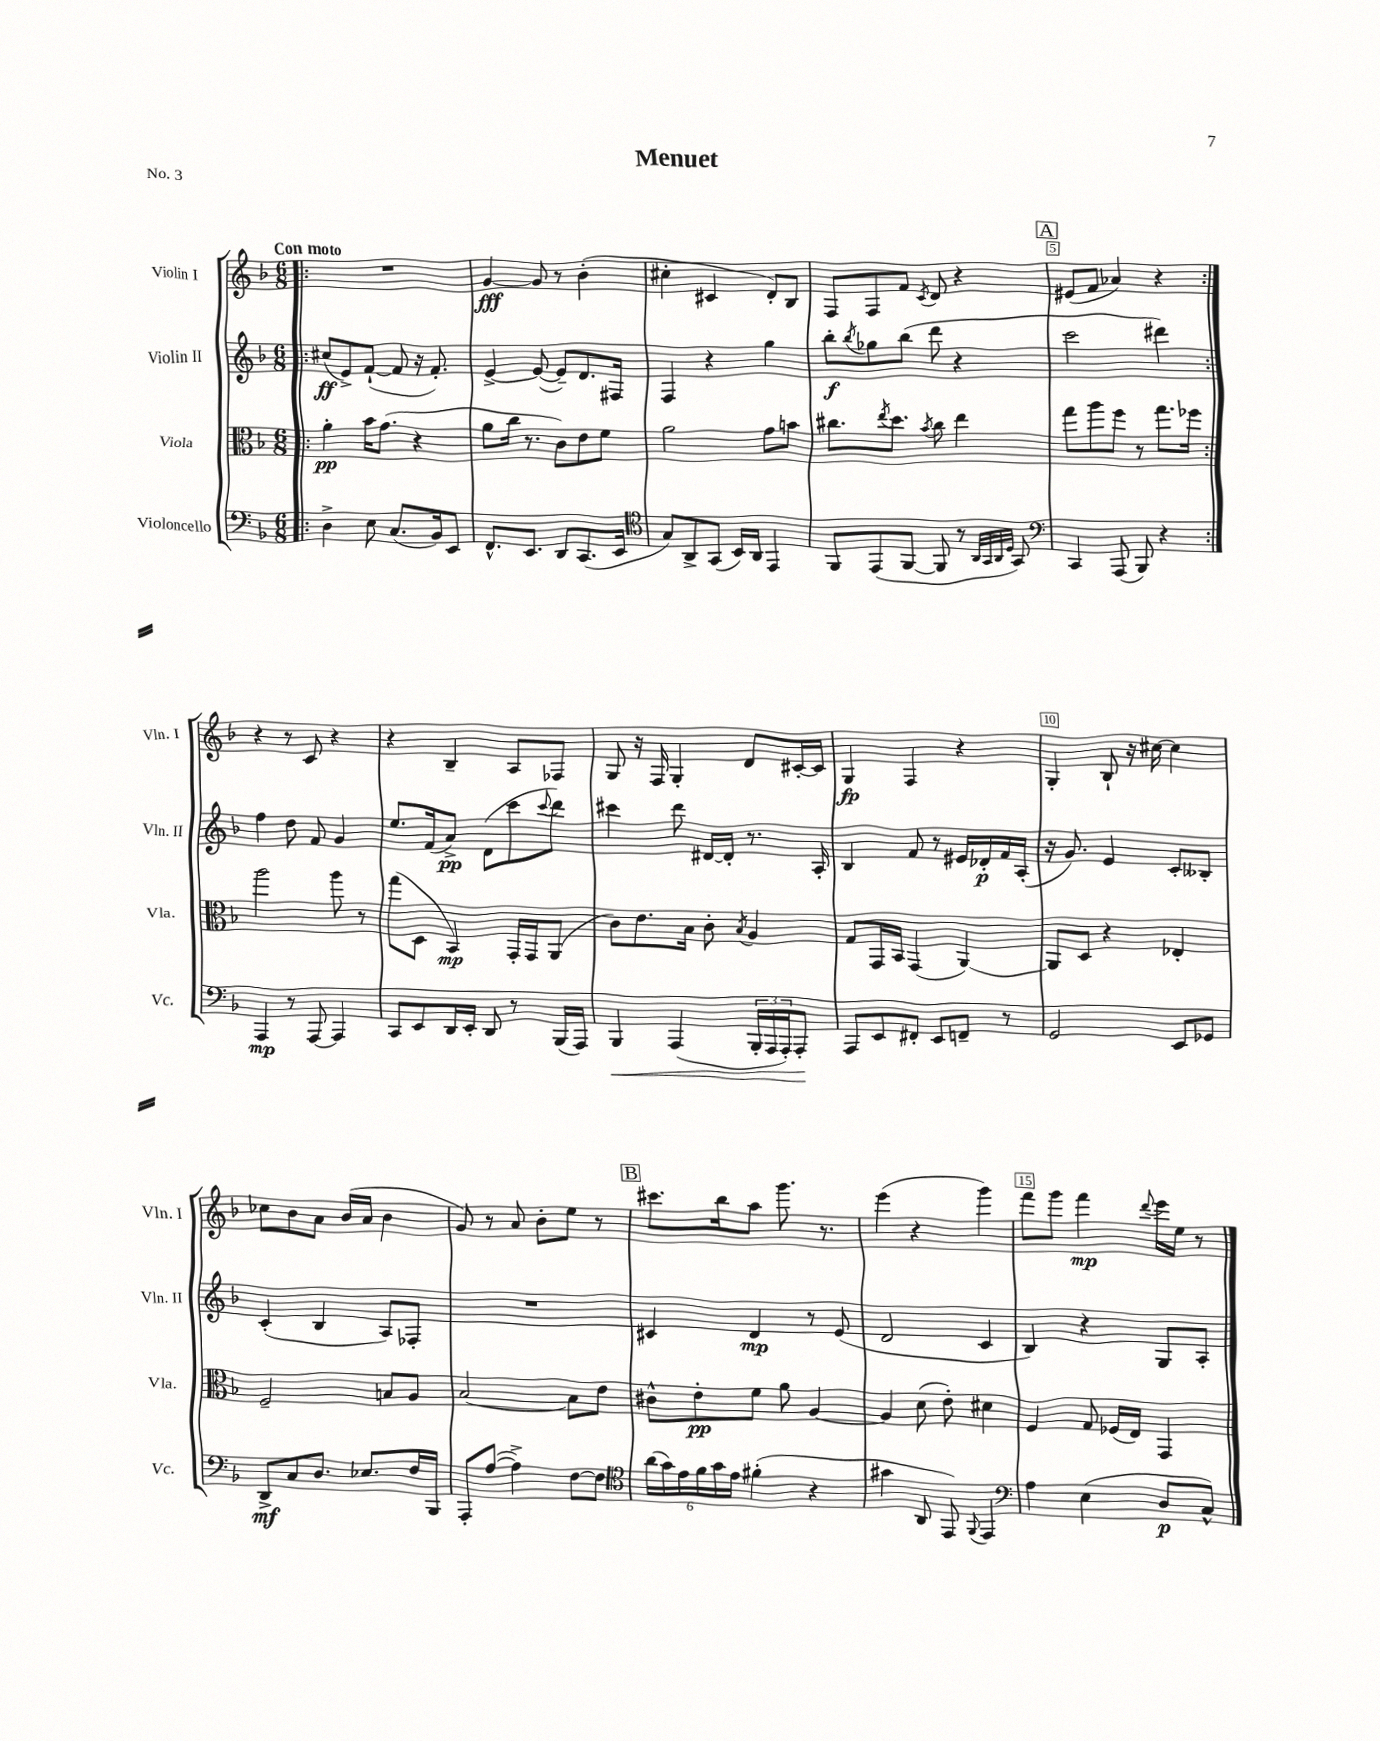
\header { title = "Menuet" piece = "No. 3" }
<<
\new StaffGroup <<
\new Staff = "s0" \with { instrumentName = "Violin I" shortInstrumentName = "Vln. I" } {
    \clef treble \key f \major \numericTimeSignature \time 6/8 \tempo "Con moto"
    \repeat volta 2 { \bar ".|:" R2. |
    g'4~\fff g'8 r8 bes'4-.( |
    cis''4-. cis'4 d'8-.) bes8 |
    f8 f8 f'8 \acciaccatura { c'8 } d'8 r4 |
    \mark \markup { \box "A" } eis'8( f'8 aes'4) r4 | }
    r4 r8 c'8 r4 |
    r4 bes4-- a8 fes8 |
    g8 r16 f16 g4-. d'8 cis'16~-. cis'16 |
    g4\fp f4 r4 |
    g4-. bes8-! r16 cis''16~ cis''4 |
    ces''8 bes'8 a'8 bes'16( a'16 bes'4 |
    g'8) r8 a'8 bes'8-. e''8 r8 |
    \mark \markup { \box "B" } cis'''8. bes''16 a''8 g'''8. r8. |
    e'''4( r4 g'''4) |
    f'''8 g'''8 f'''4\mp \appoggiatura { d'''8 } e'''16 e''16 r8 \bar "|." |
}
\new Staff = "s1" \with { instrumentName = "Violin II" shortInstrumentName = "Vln. II" } {
    \clef treble \key f \major \numericTimeSignature \time 6/8
    \repeat volta 2 { \bar ".|:" cis''8\ff( e'8->) f'8~-!( f'8 r16 f'8.-.) |
    e'4~-> e'8~( e'8--) d'8. fis16 |
    f4 r4 g''4 |
    bes''8-.\f \acciaccatura { bes''8 } ges''8 bes''8( d'''8 r4 |
    \mark \markup { \box "A" } c'''2 dis'''4) | }
    f''4 d''8 f'8 g'4 |
    e''8. f'16( a'8->\pp) d'8( c'''8 \appoggiatura { c'''8 } d'''8) |
    cis'''4 d'''8 dis'16~ dis'16-. r8. a16-. |
    bes4 f'8 r8 eis'16 des'16-.\p f'16 a16-.( |
    r16 g'8.) e'4 c'8-. beses8-. |
    c'4-.( bes4 a8) fes8-. |
    R2. |
    \mark \markup { \box "B" } cis'4 d'4\mp r8 e'8( |
    d'2 c'4 |
    bes4) r4 g8 a8-. \bar "|." |
}
\new Staff = "s2" \with { instrumentName = "Viola" shortInstrumentName = "Vla." } {
    \clef alto \key f \major \numericTimeSignature \time 6/8
    \repeat volta 2 { \bar ".|:" a'4-.\pp bes'16 g'8.( r4 |
    a'8 c''16 r8. c'8) e'8 f'8 |
    a'2 g'8 b'8 |
    cis''8. \acciaccatura { e''8 } d''8. \acciaccatura { bes'8 } cis''8 e''4 |
    \mark \markup { \box "A" } g''8 a''8 f''8 r8 g''8. fes''16 | }
    a''2 a''8 r8 |
    g''8( d8 bes,4\mp) g,16-. g,16 a,8( |
    c'8) e'8. bes16 c'8-. \acciaccatura { bes8 } a4 |
    g8 g,16 bes,16 g,4( a,4~) |
    a,8 d8 r4 ees4-. |
    f2-- b8 a8 |
    bes2~ bes8 e'8 |
    \mark \markup { \box "B" } cis'8-^ e'8-.\pp f'8 a'8 a4~ |
    a4 d'8( e'8-.) dis'4 |
    f4 g8 fes16( e16) g,4 \bar "|." |
}
\new Staff = "s3" \with { instrumentName = "Violoncello" shortInstrumentName = "Vc." } {
    \clef bass \key f \major \numericTimeSignature \time 6/8
    \repeat volta 2 { \bar ".|:" d4-> e8 c8.( bes,16) e,8 |
    f,8.-^ e,8. d,8 c,8.( e,16 |
    \clef tenor g8) a,8-> g,8( bes,16) a,16 e,4 |
    f,8 e,8( f,8~ f,8 r8 \grace { a,32 g,32 a,32 d32 } g,8) |
    \mark \markup { \box "A" } \clef bass c,4 a,,8( bes,,8) r4 | }
    a,,4\mp r8 a,,8~ a,,4 |
    c,8 e,8 d,16 e,16-. d,8 r8 bes,,16( a,,16) |
    bes,,4\< a,,4( \tuplet 3/2 { bes,,16-. a,,16 a,,16-.) } a,,8-.\! |
    a,,8 e,8 fis,8-. e,8 f,8-- r8 |
    g,2 e,8 ges,8 |
    d,8->\mf c8 d8. ees8. f16 bes,,16 |
    a,,8-. a8~( a4->) f8~ f8 |
    \mark \markup { \box "B" } \clef tenor \tuplet 6/4 { a'16( g'16) e'16 f'16 g'16 e'16 } fis'4-.( r4 |
    gis'4 a,8 e,8) \appoggiatura { f,8 } e,4 |
    \clef bass a4 e4( d8\p c8-^) \bar "|." |
}
>>
>>
\layout { \context { \Score \override BarNumber.break-visibility = ##(#f #t #t) barNumberVisibility = #(every-nth-bar-number-visible 5) \override BarNumber.stencil = #(make-stencil-boxer 0.1 0.3 ly:text-interface::print) } }
